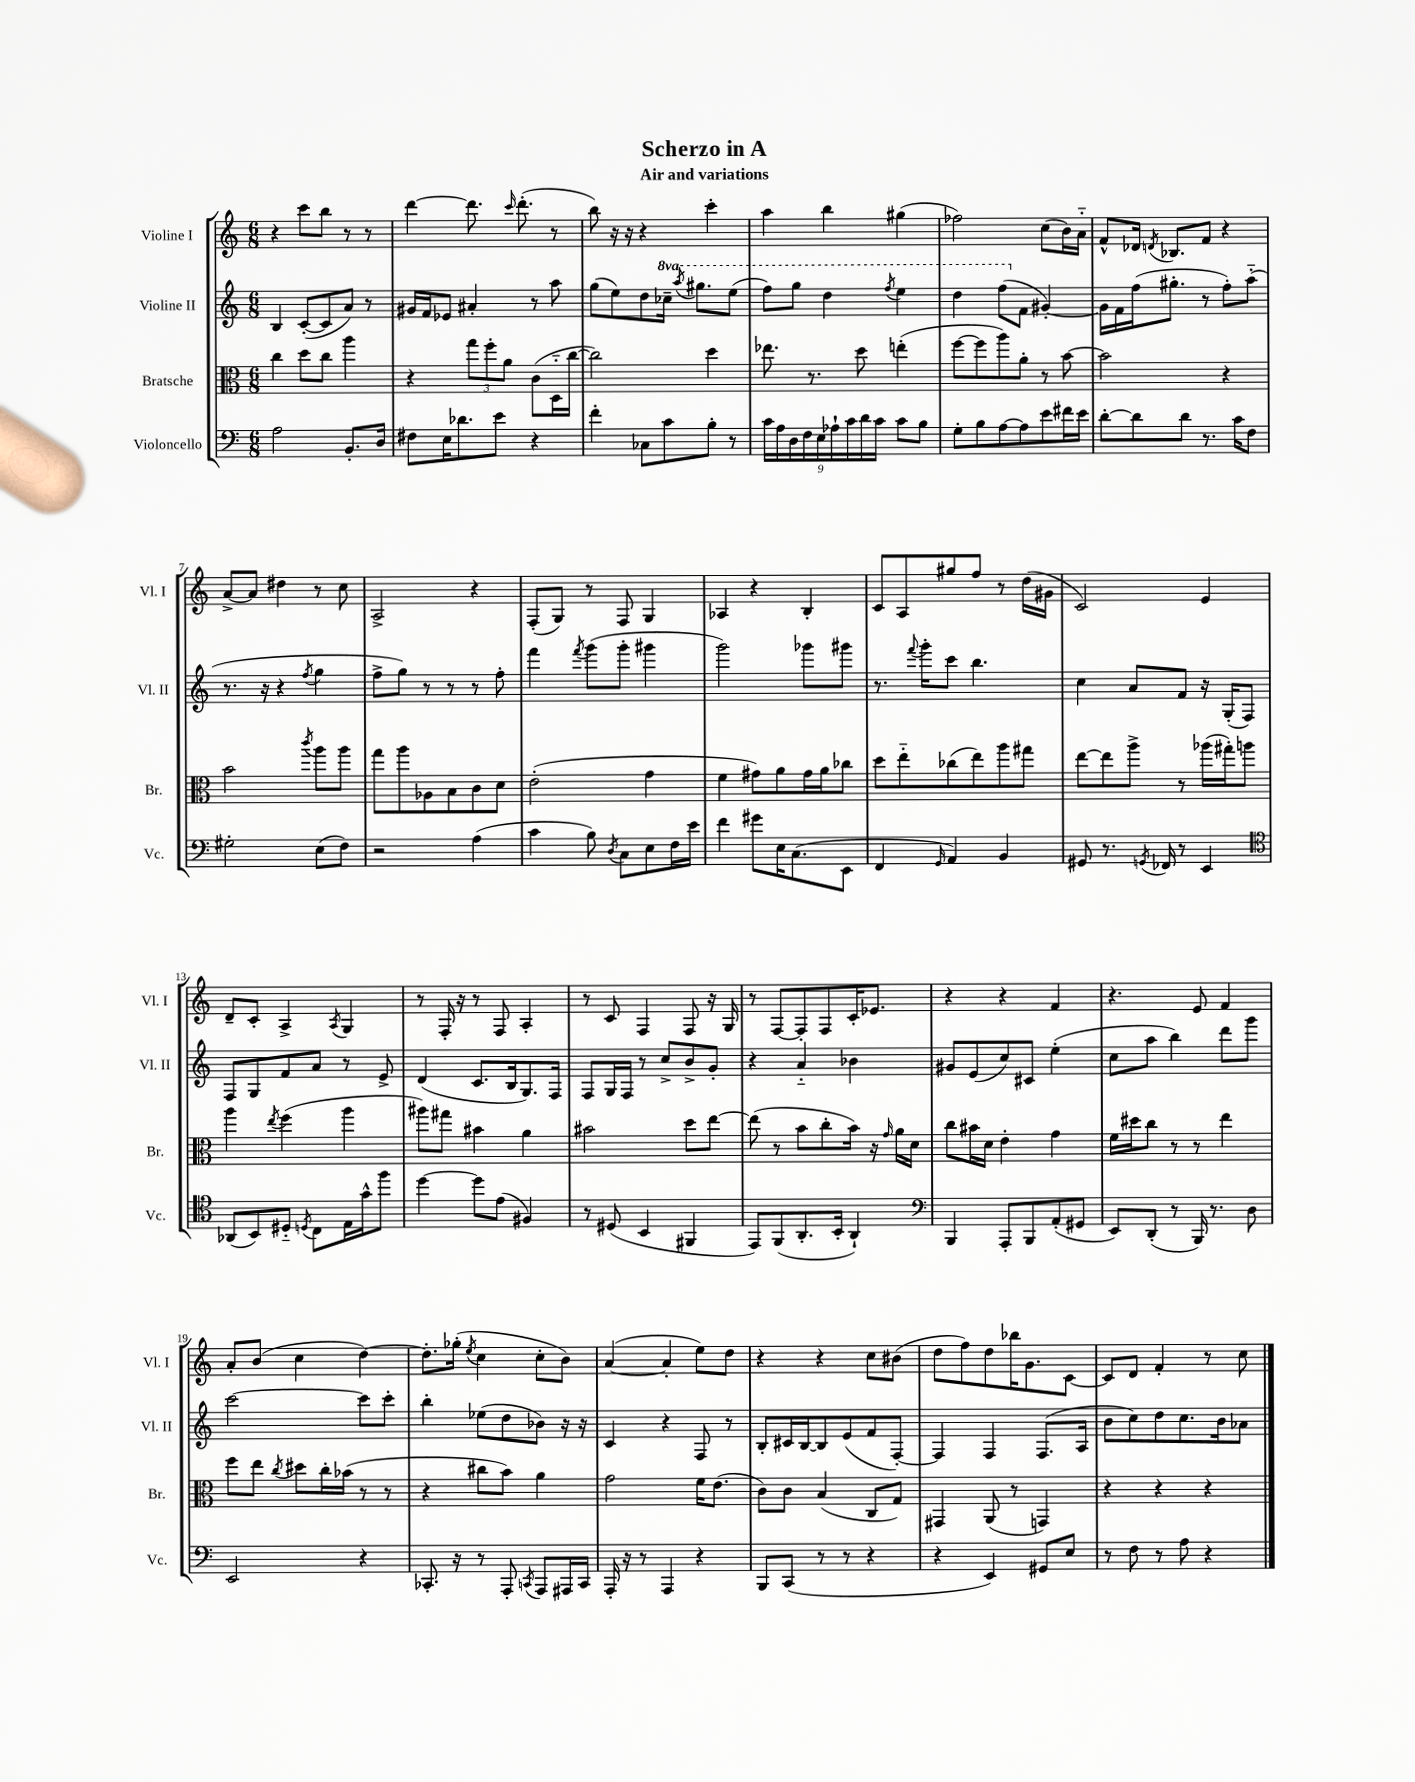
\header { title = "Scherzo in A" subtitle = "Air and variations" }
<<
\new StaffGroup <<
\new Staff = "s0" \with { instrumentName = "Violine I" shortInstrumentName = "Vl. I" } {
    \clef treble \key c \major \numericTimeSignature \time 6/8
    \autoBeamOff r4 c'''8[ b''8] r8 r8 |
    d'''4~ d'''8. \grace { c'''16 } d'''8.-.( r8 |
    b''8) r16 r16 r4 c'''4-. |
    a''4 b''4 gis''4( |
    fes''2) c''8[( b'16) a'16]-_ |
    f'8[-^ des'16] \acciaccatura { d'8 } bes8.[ f'8] r4 |
    a'8[~-> a'8] dis''4 r8 c''8 |
    a2-> r4 |
    f8[-.( g8]) r8 f8 g4 |
    aes4 r4 b4-. |
    c'8[ a8 gis''8 f''8] r8 d''16[( gis'16] |
    c'2) e'4 |
    d'8[-- c'8]-. a4-> \acciaccatura { a8 } g4 |
    r8 f16-. r16 r8 f8 a4-. |
    r8 c'8 f4 f8 r16 g16 |
    r8 f8[~ f8-. f8 c'16-. ees'8.] |
    r4 r4 f'4 |
    r4. e'8 f'4 |
    a'8[-. b'8]( c''4 d''4~) |
    d''8.[-. ges''16]-.( \acciaccatura { e''8 } c''4 c''8[-. b'8]) |
    a'4~( a'4-. e''8[) d''8] |
    r4 r4 c''8[ bis'8]( |
    d''8[ f''8) d''8 bes''16 g'8. c'8]~ |
    c'8[ d'8] f'4-. r8 c''8 \bar "|." |
}
\new Staff = "s1" \with { instrumentName = "Violine II" shortInstrumentName = "Vl. II" } {
    \clef treble \key c \major \numericTimeSignature \time 6/8 \set Staff.ottavationMarkups = #ottavation-simple-ordinals
    \autoBeamOff b4 c'8[~-.( c'8 a'8]) r8 |
    gis'16[ f'16 ees'8] ais'4-. r8 a''8 |
    g''8[( e''8) d''8 \ottava #1 ces'''16]-- \acciaccatura { a'''8 } gis'''8.[ e'''8]( |
    f'''8[) g'''8] d'''4 \acciaccatura { f'''8 } e'''4 |
    d'''4 f'''8[( \ottava #0 f'8] gis'4~-.) |
    gis'16[ f'16 f''16( gis''8.]-. r8 f''8[-.) a''8]-_( |
    r8. r16 r4 \acciaccatura { f''8 } g''4 |
    f''8[-> g''8]) r8 r8 r8 f''8-. |
    f'''4 \acciaccatura { f'''8 } g'''8[( g'''8]-. gis'''4 |
    g'''2) ges'''8[ gis'''8] |
    r8. \appoggiatura { f'''8 } g'''16[-. c'''8] b''4. |
    c''4 a'8[ f'8] r16 g16[-.( f8]) |
    f8[ g8 f'8 a'8] r8 e'8-> |
    d'4( c'8.[ b16 g8.) f16] |
    f8[ g16 f16] r8 c''8[-> b'8-> g'8]-. |
    r4 a'4-_ bes'4 |
    gis'8[ e'8( c''8) cis'8] e''4-.( |
    c''8[ a''8] b''4) d'''8[ g'''8] |
    c'''2~ c'''8[ c'''8]-. |
    b''4-. ees''8[( d''8 bes'8]) r16 r16 |
    c'4 r4 f8 r8 |
    b8[-. cis'16 b16~ b8 e'8( f'8 f8]~-.) |
    f4 f4 f8.[( a16] |
    b'8[ c''8) d''8 c''8. b'16 aes'8] \bar "|." |
}
\new Staff = "s2" \with { instrumentName = "Bratsche" shortInstrumentName = "Br." } {
    \clef alto \key c \major \numericTimeSignature \time 6/8
    \autoBeamOff c''4 d''8[ c''8] a''4 |
    r4 \tuplet 3/2 { g''8[ f''8-. a'8] } c'8[( d16-_ c''16]~ |
    c''2) d''4 |
    ees''8. r8. d''8 e''4-.( |
    f''8[~ f''8 a''8) a'8]-. r8 b'8~ |
    b'2 r4 |
    b'2 \acciaccatura { c'''8 } a''8[ a''8] |
    g''8[ a''8 aes8 b8 c'8 d'8] |
    e'2-.( g'4 |
    f'4 gis'8[) a'8 gis'16 a'16 ces''8] |
    d''8[ e''8-_ ces''8( e''8) a''8 gis''8] |
    e''8[~ e''8 a''8]-> r8 aes''16[( gis''16-.) a''8] |
    a''4 \acciaccatura { e''8 } f''4( a''4 |
    ais''8[) gis''8] bis'4 a'4 |
    bis'2 d''8[ e''8]~ |
    e''8( r8 b'8[ c''8-. b'16]) r16 \grace { g'16 } a'16[ d'16] |
    c''8[ bis'16 d'16] e'4-. g'4 |
    f'16[ dis''16 c''8] r8 r8 e''4 |
    f''8[ e''8] \acciaccatura { c''8 } dis''8[ c''16-. bes'16]( r8 r8 |
    r4 cis''8[ b'8]) a'4 |
    g'2 f'16[ e'8.]( |
    c'8[) c'8] b4( c8[ g8]) |
    gis,4 a,8( r8 g,4) |
    r4 r4 r4 \bar "|." |
}
\new Staff = "s3" \with { instrumentName = "Violoncello" shortInstrumentName = "Vc." } {
    \clef bass \key c \major \numericTimeSignature \time 6/8
    \autoBeamOff a2 b,8.[-. d16] |
    fis8[ e16 des'8. e'8] r4 |
    f'4-. ces8[ c'8 b8]-. r8 |
    \tuplet 9/8 { c'16[ a16 d16 f16 e16 aes16-! c'16 d'16 c'16] } c'8[ b8] |
    g8[-. b8 a8~ a8 e'8 fis'16 e'16] |
    d'8[~-. d'8 d'8] r8. c'16[ f8] |
    gis2-. e8[( f8]) |
    r2 a4( |
    c'4 b8) \acciaccatura { d8 } c8[ e8 f16 e'16] |
    f'4 gis'8[ e16 c8.( e,8] |
    f,4 \grace { g,16 } a,4) b,4 |
    gis,8 r8. \acciaccatura { g,8 } fes,16 r8 e,4 |
    \clef tenor aes,8[( b,8) dis8]-_ \acciaccatura { d8 } c8[ e16 g'16-^ f''8] |
    d''4~ d''8[ e'8]( fis4) |
    r8 dis8( b,4 fis,4 |
    e,8[) f,8( a,8.-. b,16]-. a,4-!) |
    \clef bass b,,4 a,,8[-. b,,8 a,8-.( gis,8] |
    e,8[) d,8]-.( r8 b,,16) r8. d8 |
    e,2 r4 |
    ces,8.-. r16 r8 a,,8-. \acciaccatura { c,8 } a,,8[ ais,,16 c,16] |
    a,,16-. r16 r8 a,,4 r4 |
    b,,8[ c,8]( r8 r8 r4 |
    r4 e,4) gis,8[ e8] |
    r8 f8 r8 a8 r4 \bar "|." |
}
>>
>>
